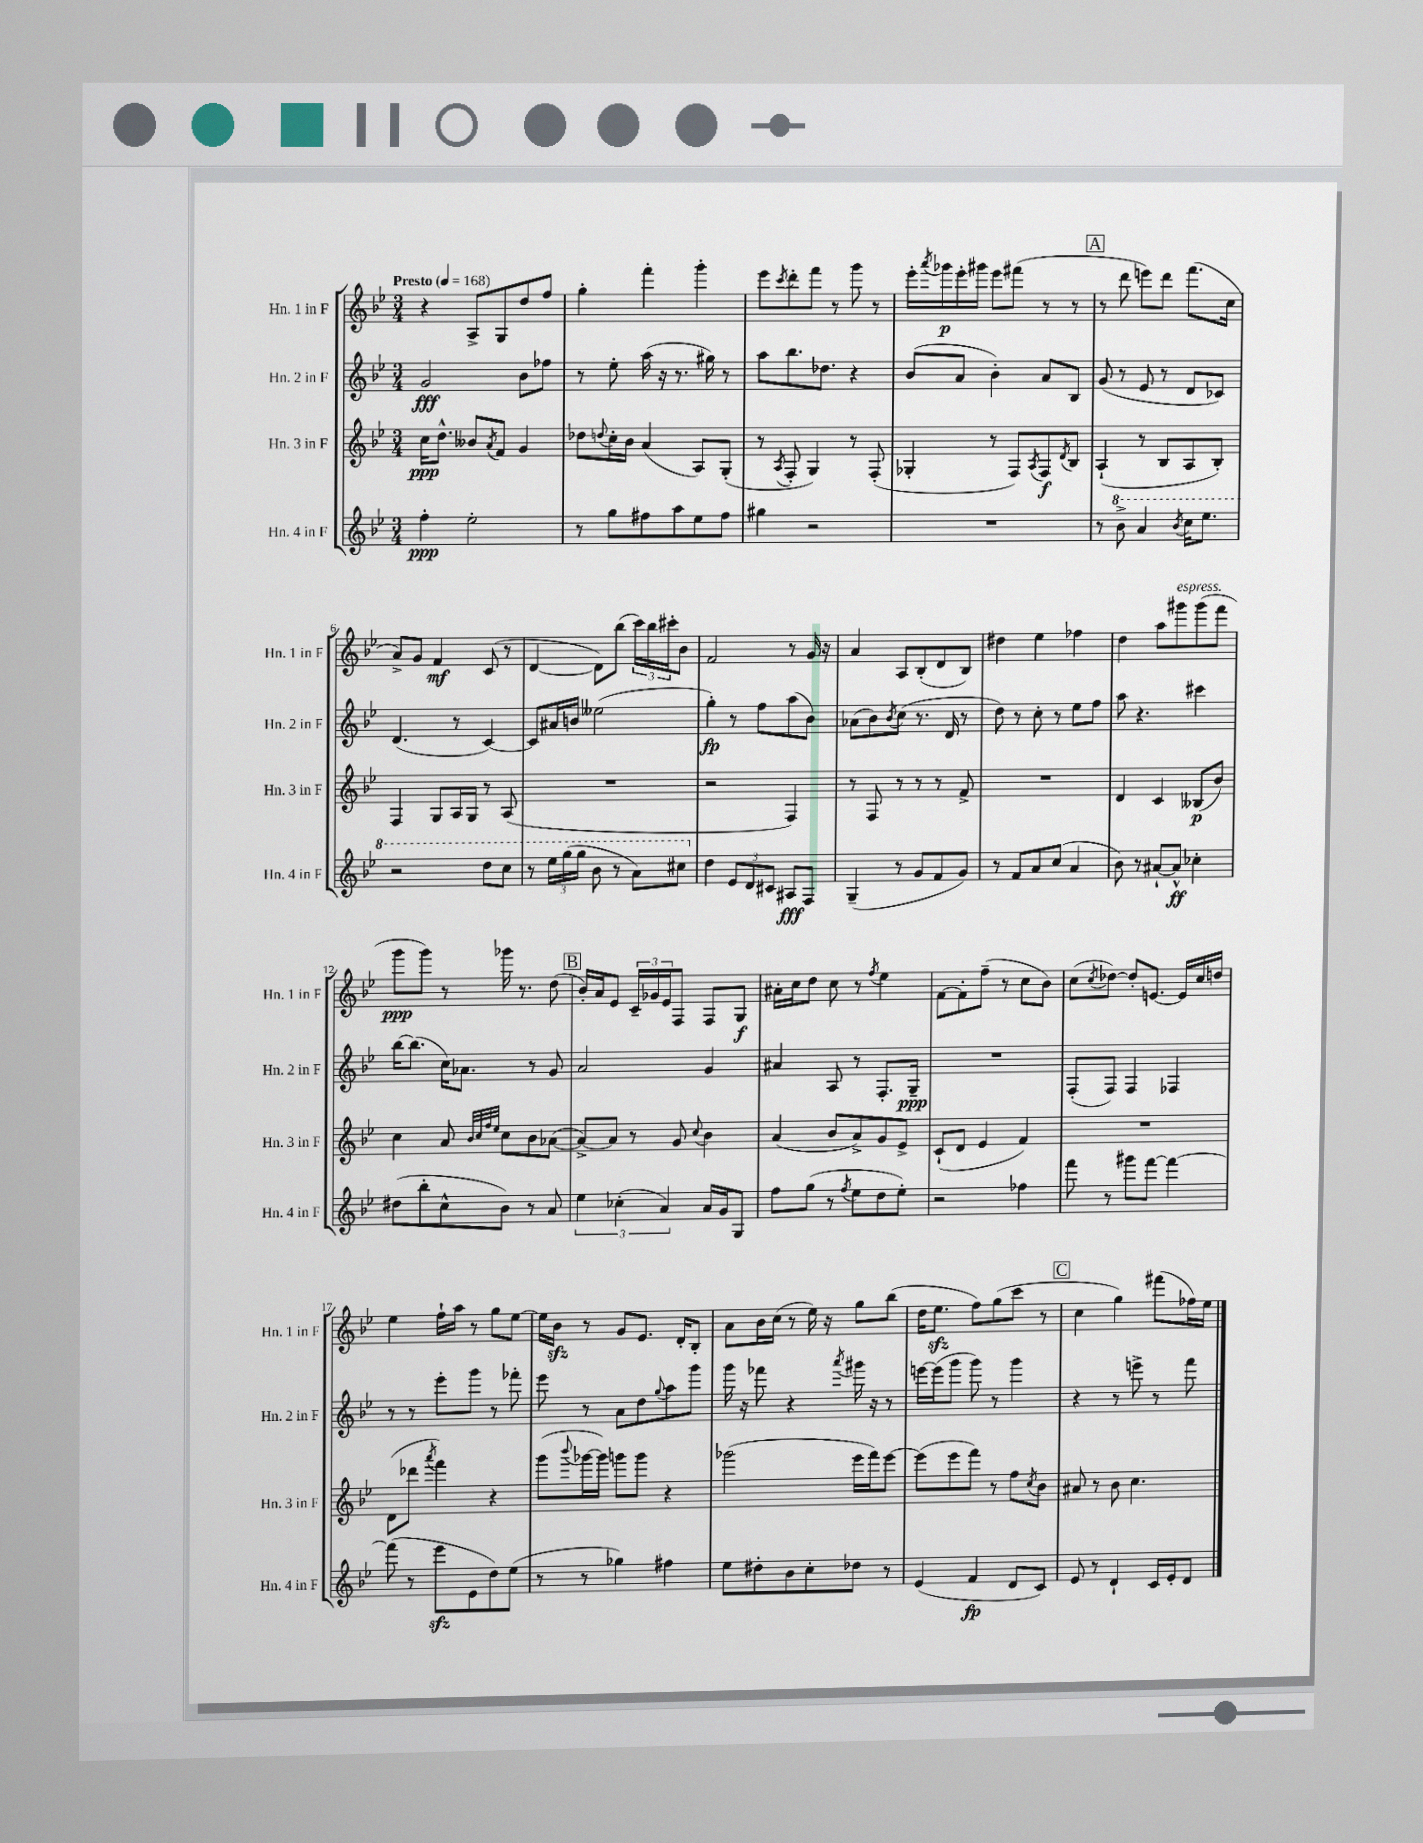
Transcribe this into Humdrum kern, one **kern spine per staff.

**kern	**kern	**kern	**kern
*staff4	*staff3	*staff2	*staff1
*clefG2	*clefG2	*clefG2	*clefG2
*k[b-e-]	*k[b-e-]	*k[b-e-]	*k[b-e-]
*M3/4	*M3/4	*M3/4	*M3/4
*MM168	*MM168	*MM168	*MM168
4ff'\	16cc\LK	2g/	4r
.	8.dd^^\J	.	.
2ee-'\	8b--/L	.	8A^/L
.	8qa/	.	.
.	8f/J	.	8G/
.	4g/	8b-\L	8dd/
.	.	8ff-\J	8ff/J
=	=	=	=
8r	8dd-\L	8r	4gg'\
.	8qqdd/	.	.
8gg\L	16cc'\L	8ee-'\	.
.	16b-\JJ	.	.
8ff#\	(4a/	(16aa\	4fff'\
.	.	16r	.
8aa\	.	8.r	.
8ee-\	8A/L)	.	4ggg'\
.	.	16gg#\)	.
8ff#\J	(8G'/J	8r	.
=	=	=	=
4gg#\	8r	8aa\L	8eee-\L
.	8qA/	.	8qccc/
.	8F'/	8.bb-\	8ddd'\
2r	4G/)	.	8fff\J
.	.	8.dd-\J	.
.	.	.	8r
.	8r	4r	8ggg\
.	(8F'/	.	8r
=	=	=	=
2.r	4G-'/	(8b-/L	16eee-'\LL
.	.	.	8qaaa/
.	.	.	16ggg-\
.	.	8a/J	16eee-'\
.	.	.	16ggg#\JJ
.	8r	4b-'\)	8eee-\L
.	8F/L)	.	(8fff#\J
.	8qA/	.	.
.	8F/	8a/L	8r
.	8qd/	.	.
.	8B-/J	8B-/J	8r
=	=	=	=
8r	(4A`/	(8g/	8r
8bb-^\	.	8r	8ddd\
4aa/	8r	8e-/	8eee\L)
.	8B-/L	8r	8ddd\J
8qbb-/	.	.	.
16ccc\LK	8A/	8d/L	(8.fff\L
8.eee-\J	.	.	.
.	8B-'/J)	8c-/J)	.
.	.	.	16cc\Jk
=	=	=	=
2r	4F/	(4.d/	8a^/L)
.	.	.	8g/J
.	8G/L	.	4f/
.	16A/L	8r	.
.	16G/JJ	.	.
8ddd\L	8r	[4c/)	(8c/
8ccc\J	(8A/	.	8r
=	=	=	=
8r	2.r	8c/]L	[4d/
24eee-\LL	.	16a#/L	.
(24ggg\	.	.	.
.	.	16b/JJ	.
24ggg\JJ	.	.	.
8bb-\	.	(2ee--\	8d\]L)
8r	.	.	(8bb-\J
8aa\L)	.	.	24ccc\LL)
.	.	.	24bb-\
.	.	.	24ccc#'\J
8ccc#\J	.	.	8b-\J
=	=	=	=
4dd\	2r	4gg'\)	2f/
12e-/L	.	8r	.
12d/	.	.	.
.	.	8ff\L	.
12c#/J	.	.	.
8A#/L	4F/)	(8aa\	8r
8F/J	.	8b-\J)	16g/
.	.	.	16r
=	=	=	=
(4G~/	8r	(8a-\L	4a/
.	8F/	8b-\)	.
.	.	8qb-/	.
8r	8r	(8cc\J	8A/L
8g/L	8r	8.r	(8B-'/
8f/	8r	.	8d/
.	.	16d/	.
8g/J)	8f^/	8r	8B-/J)
=	=	=	=
8r	2.r	8dd\)	4dd#\
8f/L	.	8r	.
8a/	.	8cc'\	4ee-\
(8cc/J	.	8r	.
4a/	.	8ee-\L	4ff-\
.	.	8ff\J	.
=	=	=	=
8b-\)	4d/	8aa\	4dd\
8r	.	4.r	.
[8a#`/L	4c/	.	8aa\L
8a#^^/]J	.	.	8ggg#\
4cc-'\	(8B--/L	4ccc#\	(8ggg#\
.	8b-/J)	.	8fff\J
=	=	=	=
(8dd#\L	4cc\	[16bb-\LK	8ggg\L
.	.	(8.bb-\]J	.
8bb-'\	.	.	8ggg\J)
8cc^^\	8a/	16cc\LK)	8r
.	.	8.a-\J	.
.	32qqb-/LLL	.	.
.	32qqcc/	.	.
.	32qqff/	.	.
.	32qqee-/JJJ	.	.
8b-\J)	8cc\L	.	16ggg-\
.	.	.	8.r
8r	8b-\	8r	.
8a/	([8a-\J	8g/	(8dd\
=	=	=	=
6ee-\	8a-^/_L)	2a/	16b-'/LL)
.	.	.	16a/J
.	8a-/]J	.	8e-/J
(6cc-'\	.	.	.
.	8r	.	24c~/LL
.	.	.	24g-/
6a/)	.	.	24e-/J
.	8g/	.	8F/J
.	8qqcc/	.	.
16a/LL	4b-\	4g/	8F/L
16g/J	.	.	.
8G/J	.	.	8G/J
=	=	=	=
8ff\L	(4a/	4a#/	16a#'\LL
.	.	.	16cc\J
(8gg\J	.	.	8dd\J
8r	8b-/L	8A/	8cc\
8qff/	.	.	.
8ee-\L	8a^/)	8r	8r
.	.	.	8qff/
8dd\	8g/	8.F'/L	4ee-\
8ee-'\J)	8e-^/J	.	.
.	.	16G~/Jk	.
=	=	=	=
2r	(8c`/L	2.r	[8f\L
.	8d/J	.	8f'\]
.	4e-/	.	(8ff~\J
.	.	.	8r
4ff-\	4f/)	.	8cc\L
.	.	.	8b-\J)
=	=	=	=
8fff\	2.r	(8F'/L	(8cc\L
.	.	.	8qcc/
8r	.	8F/J)	[8dd-\J)
8ggg#\L	.	4F/	8dd-'/]L
[8fff\J	.	.	[8.e/J
4fff\_	.	4F-/	.
.	.	.	16e/]LL
.	.	.	16cc/
.	.	.	16dd/JJ
=	=	=	=
(8fff\]	(8d\L	8r	4ee-\
8r	8ddd-\J	8r	.
.	8qaaa/	.	.
8eee-\L	4fff\)	8eee-'\L	16ff`\LL
.	.	.	16aa\JJ
8e-\	.	8ggg\J	8r
8dd\)	4r	8r	8gg\L
(8ee-\J	.	8fff-'\	[8ee-\J
=	=	=	=
8r	(8ggg\L	8eee-\	16ee-\]LL
.	.	.	16b-\JJ
.	8qqbbb-/	.	.
8r	[16ggg-\L	8r	8r
.	16ggg-\]JJ)	.	.
4gg-\)	8ggg\L	8a\L	8g/L
.	8ggg\J	8dd\	8.e-/J
.	.	8qqgg/	.
4ff#\	4r	8aa\	.
.	.	.	16d'/LK
.	.	8ggg\J	8B-'/J
=	=	=	=
8ee-\L	(2ggg-\	16ggg\	8a\L
.	.	16r	.
8dd#'\	.	8fff-\	16b-\L
.	.	.	(16cc\JJ
8b-\	.	4r	8r
8cc'\	.	.	16ee-\)
.	.	.	16r
.	.	8qaaa/	.
8dd-\J	16eee-\LL	16ggg#\	8gg\L
.	16fff\J)	16r	.
8r	[8eee-\J	8r	(8bb-\J
=	=	=	=
(4e-/	(8eee-\]L	[16eee\LL	16dd\LK
.	.	(16eee\]J	8.ee-\J
.	8eee-\	8ggg\J	.
4f/	8fff\J)	8ggg\)	8ff\L)
.	8r	8r	(8gg\
8d/L	8ff\L	4ggg\	8ccc\J
.	8qcc/	.	.
8c/J)	8b-\J	.	8r
=	=	=	=
8e-/	8a#/	4r	4cc\
8r	8r	.	.
4d`/	8b-\	8r	4gg\)
.	4.cc\	8eee^\	.
16c/LL	.	8r	(8fff#\L
16e-'/J	.	.	.
8d/J	.	8fff\	16ff-\L)
.	.	.	16ee-\JJ
==	==	==	==
*-	*-	*-	*-
